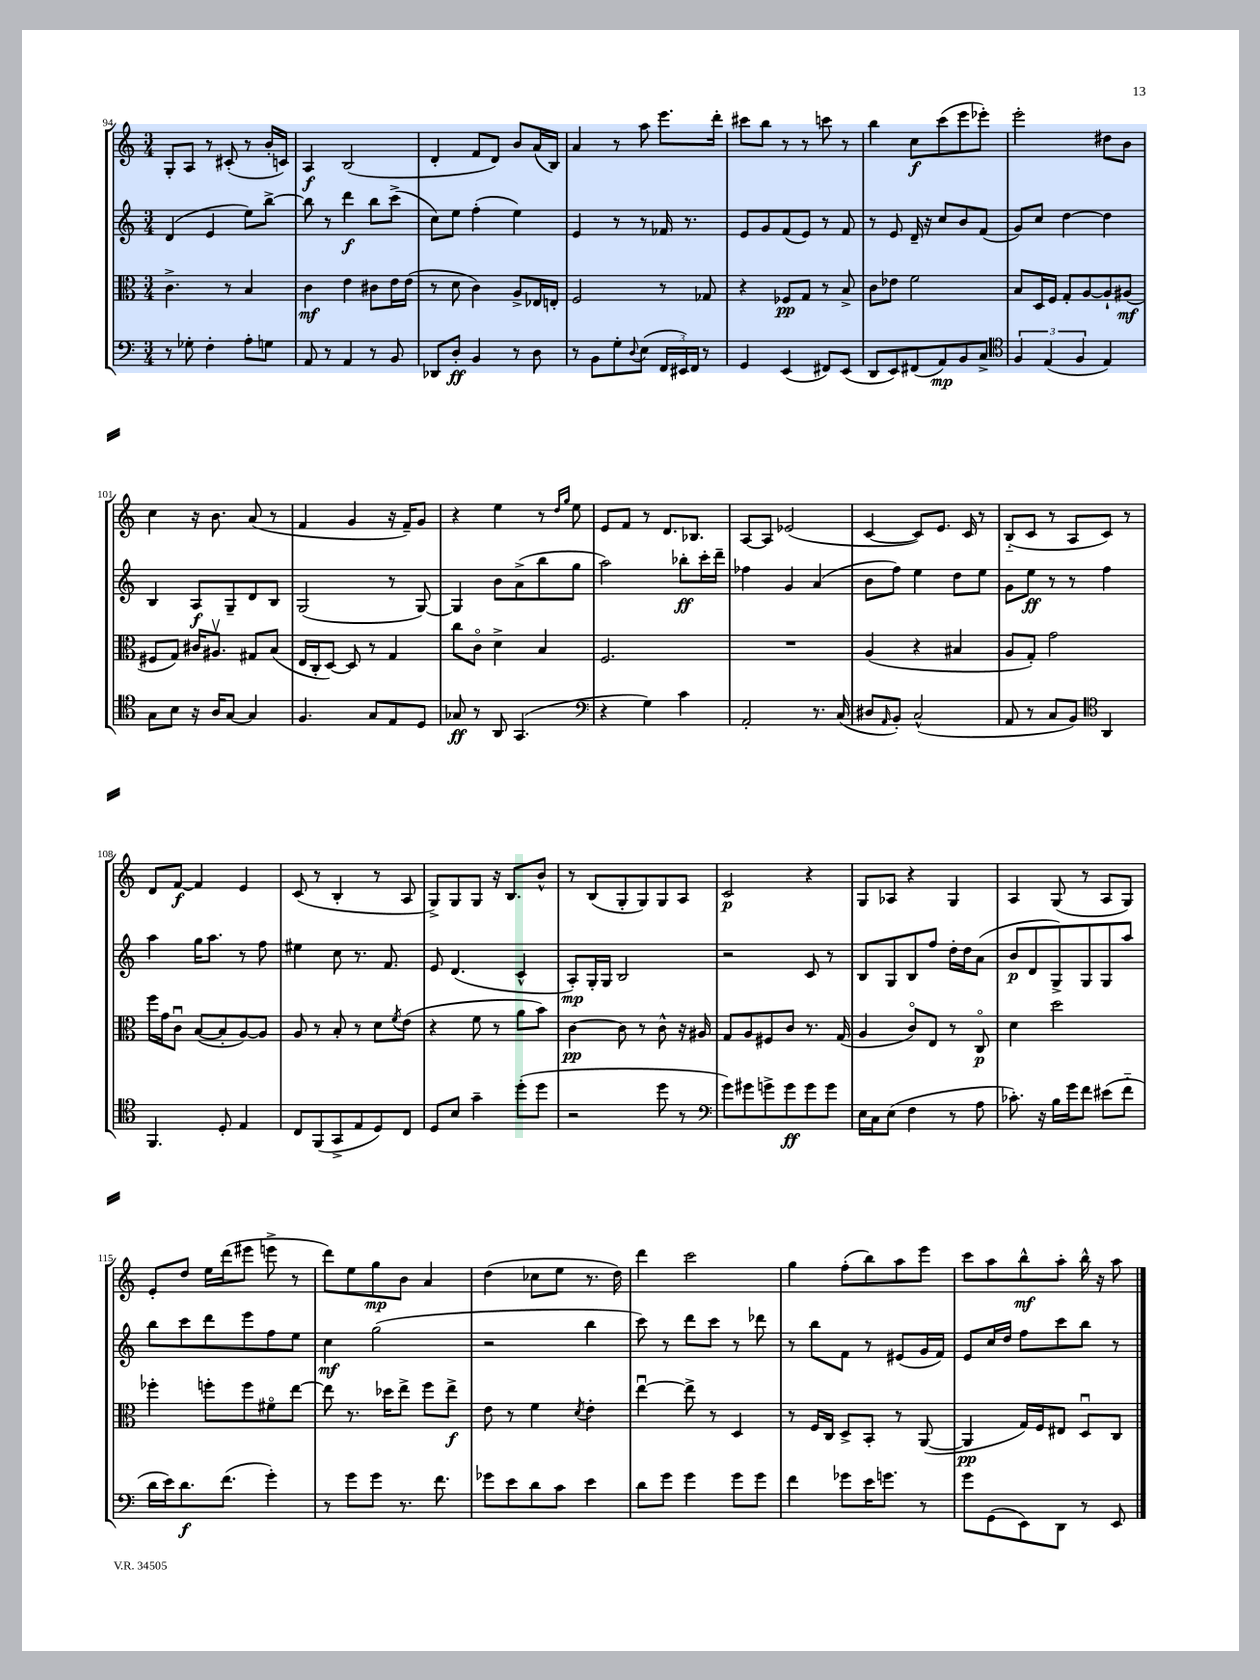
<<
\new StaffGroup <<
\new Staff = "s0" {
    \clef treble \key c \major \numericTimeSignature \time 3/4
    g8-. a8 r8 cis'8-.( r8 b'16-. c'16) |
    a4\f b2( |
    d'4-. f'8 d'8) b'8 a'16( b16) |
    a'4 r8 a''8 e'''8. d'''16-. |
    cis'''8 b''8 r8 r8 c'''8 r8 |
    b''4 c''8\f c'''8( e'''8 ees'''8-.) |
    e'''2-. dis''8 b'8 |
    c''4 r16 b'8. a'8( r8 |
    f'4 g'4 r16 f'16--) g'8 |
    r4 e''4 r8 \grace { d''16 g''16 } e''8 |
    e'8 f'8 r8 d'8. bes8. |
    a8~ a8 ees'2( |
    c'4~ c'8) e'8. c'16 r8 |
    b8-_( c'8 r8 a8 c'8) r8 |
    d'8 f'8~\f f'4 e'4 |
    c'8( r8 b4-. r8 a8 |
    g8->) g8 g8 r16 b8. b'8-^ |
    r8 b8( g8-. g8) g8 a8 |
    c'2\p r4 |
    g8 aes8 r4 g4 |
    a4 g8( r8 a8 g8) |
    e'8-. d''8 e''16 d'''16( eis'''8 e'''8-> r8 |
    d'''8) e''8 g''8\mp b'8 a'4 |
    d''4( ces''8 e''8 r8. d''16) |
    d'''4 c'''2 |
    g''4 f''8-.( b''8) a''8 e'''8 |
    c'''8 a''8 b''8-^\mf a''8-. b''16-^ r16 a''8 \bar "|." |
}
\new Staff = "s1" {
    \clef treble \key c \major \numericTimeSignature \time 3/4
    d'4( e'4 e''8) b''8~-> |
    b''8 r8 d'''4\f b''8 c'''8->( |
    c''8) e''8 f''4-.( e''4) |
    e'4 r8 r8 fes'16 r8. |
    e'8 g'8 f'8( e'8) r8 f'8 |
    r8 e'8 d'16-- r16 c''8 b'8 f'8( |
    g'8) c''8 d''4~ d''4 |
    b4 a8\f g8-- d'8 b8 |
    g2( r8 g8~) |
    g4 b'8 a'8->( b''8 g''8 |
    a''2) bes''8-.\ff c'''16-. d'''16-- |
    fes''4 g'4 a'4( |
    b'8 f''8) e''4 d''8 e''8 |
    g'8 e''8\ff r8 r8 f''4 |
    a''4 g''16 a''8. r8 f''8 |
    eis''4 c''8 r8. f'8. |
    e'8 d'4.( c'4-^ |
    a8-.\mp) g16-. g16 b2 |
    r2 c'8 r8 |
    b8 g8 b8 f''8 d''16-. d''16 a'8( |
    b'8\p d'8 g8->) g8 g8 a''8 |
    b''8 c'''8 d'''8 e'''8 f''8 e''8 |
    c''4\mf g''2( |
    r2 b''4 |
    c'''8) r8 d'''8 c'''8 r8 des'''8 |
    r8 b''8 f'8 r8 eis'8( g'16 f'16) |
    e'8 c''16 d''16 f''8 c'''8 b''8 r8 \bar "|." |
}
\new Staff = "s2" {
    \clef alto \key c \major \numericTimeSignature \time 3/4
    c'4.-> r8 b4 |
    c'4\mf e'4 cis'8 e'16 e'16( |
    r8 d'8 c'4) a8-> ees16 e16-. |
    f2 r8 ges8 |
    r4 fes8\pp g8 r8 b8-> |
    c'8 ees'8 f'2 |
    b8 d16 f16 g8-. a8~ a8-! ais8\mf( |
    fis8 g8) cis'16 ais8.\upbow gis8 b8( |
    e16 c16-. d8~) d8 r8 g4 |
    c''8 c'8\flageolet d'4-> b4 |
    f2. |
    R2. |
    a4( r4 bis4 |
    a8 g8-.) g'2 |
    f''16 g'16 c'8\downbow b8~( b8-. a8~) a8 |
    a8 r8 b8-. r8 d'8 \acciaccatura { f'8 } e'8( |
    r4 f'8 r8 a'8 b'8) |
    c'4~\pp c'8 r8 c'8-^ r16 ais16 |
    g8 a8 fis8 c'8 r8. g16( |
    a4 c'8\flageolet) e8 r8 c8\flageolet\p |
    d'4 d''2 |
    fes''4-. f''8-. f''8 fis'8\flageolet e''8~ |
    e''8 r8. des''16 e''8-> f''8 e''8->\f |
    e'8 r8 f'4 \acciaccatura { d'8 } e'4-. |
    e''4~\downbow e''8-> r8 d4 |
    r8 f16 c16 d8-> b,8-. r8 a,8~( |
    a,4\pp g16) f16 eis8 d8\downbow c8 \bar "|." |
}
\new Staff = "s3" {
    \clef bass \key c \major \numericTimeSignature \time 3/4
    r8 ges8-. f4-. a8-. g8 |
    a,8 r8 a,4 r8 b,8 |
    des,8 d8-.\ff b,4 r8 d8 |
    r8 b,8 g8-. \appoggiatura { d8 } e8( \tuplet 3/2 { f,16 eis,16) f,16 } r8 |
    g,4 e,4( fis,8) e,8( |
    d,8 e,8) fis,8( a,8\mp) b,8 c8-> |
    \clef tenor \tuplet 3/2 { f4 e4( f4 } e4) |
    g8 b8 r16 a16 g8~ g4 |
    f4. g8 e8 d8 |
    ges8\ff r8 a,8 g,4.( |
    \clef bass r4 g4) c'4 |
    a,2-. r8. c16( |
    dis8 \grace { a,16 } b,8-.) c2-^( |
    a,8 r8 c8 b,8) \clef tenor a,4 |
    f,4. d8-. e4 |
    c8 f,8( g,8-> e8 d8) c8 |
    d8 b8 g'4-- d''8-.( d''8 |
    r2 d''8 r8 |
    \clef bass g'8) gis'8 g'8-> g'8\ff g'8 g'8 |
    e16 c16 e8( f4 r8 a8 |
    ces'8.-.) r16 b16 g'16 f'8 eis'8( f'8-_ |
    d'16 e'16) d'8.\f f'8.( g'4-.) |
    r8 g'8 g'8 r8. f'8. |
    ges'8 e'8 d'8 c'8 e'4 |
    d'8 g'8 g'4 g'8 g'8 |
    f'4 ges'8 e'16 g'8. r8 |
    g'8 g,8( e,8) d,8 r8 e,8 \bar "|." |
}
>>
>>
\layout { \context { \Score currentBarNumber = #94 } }
